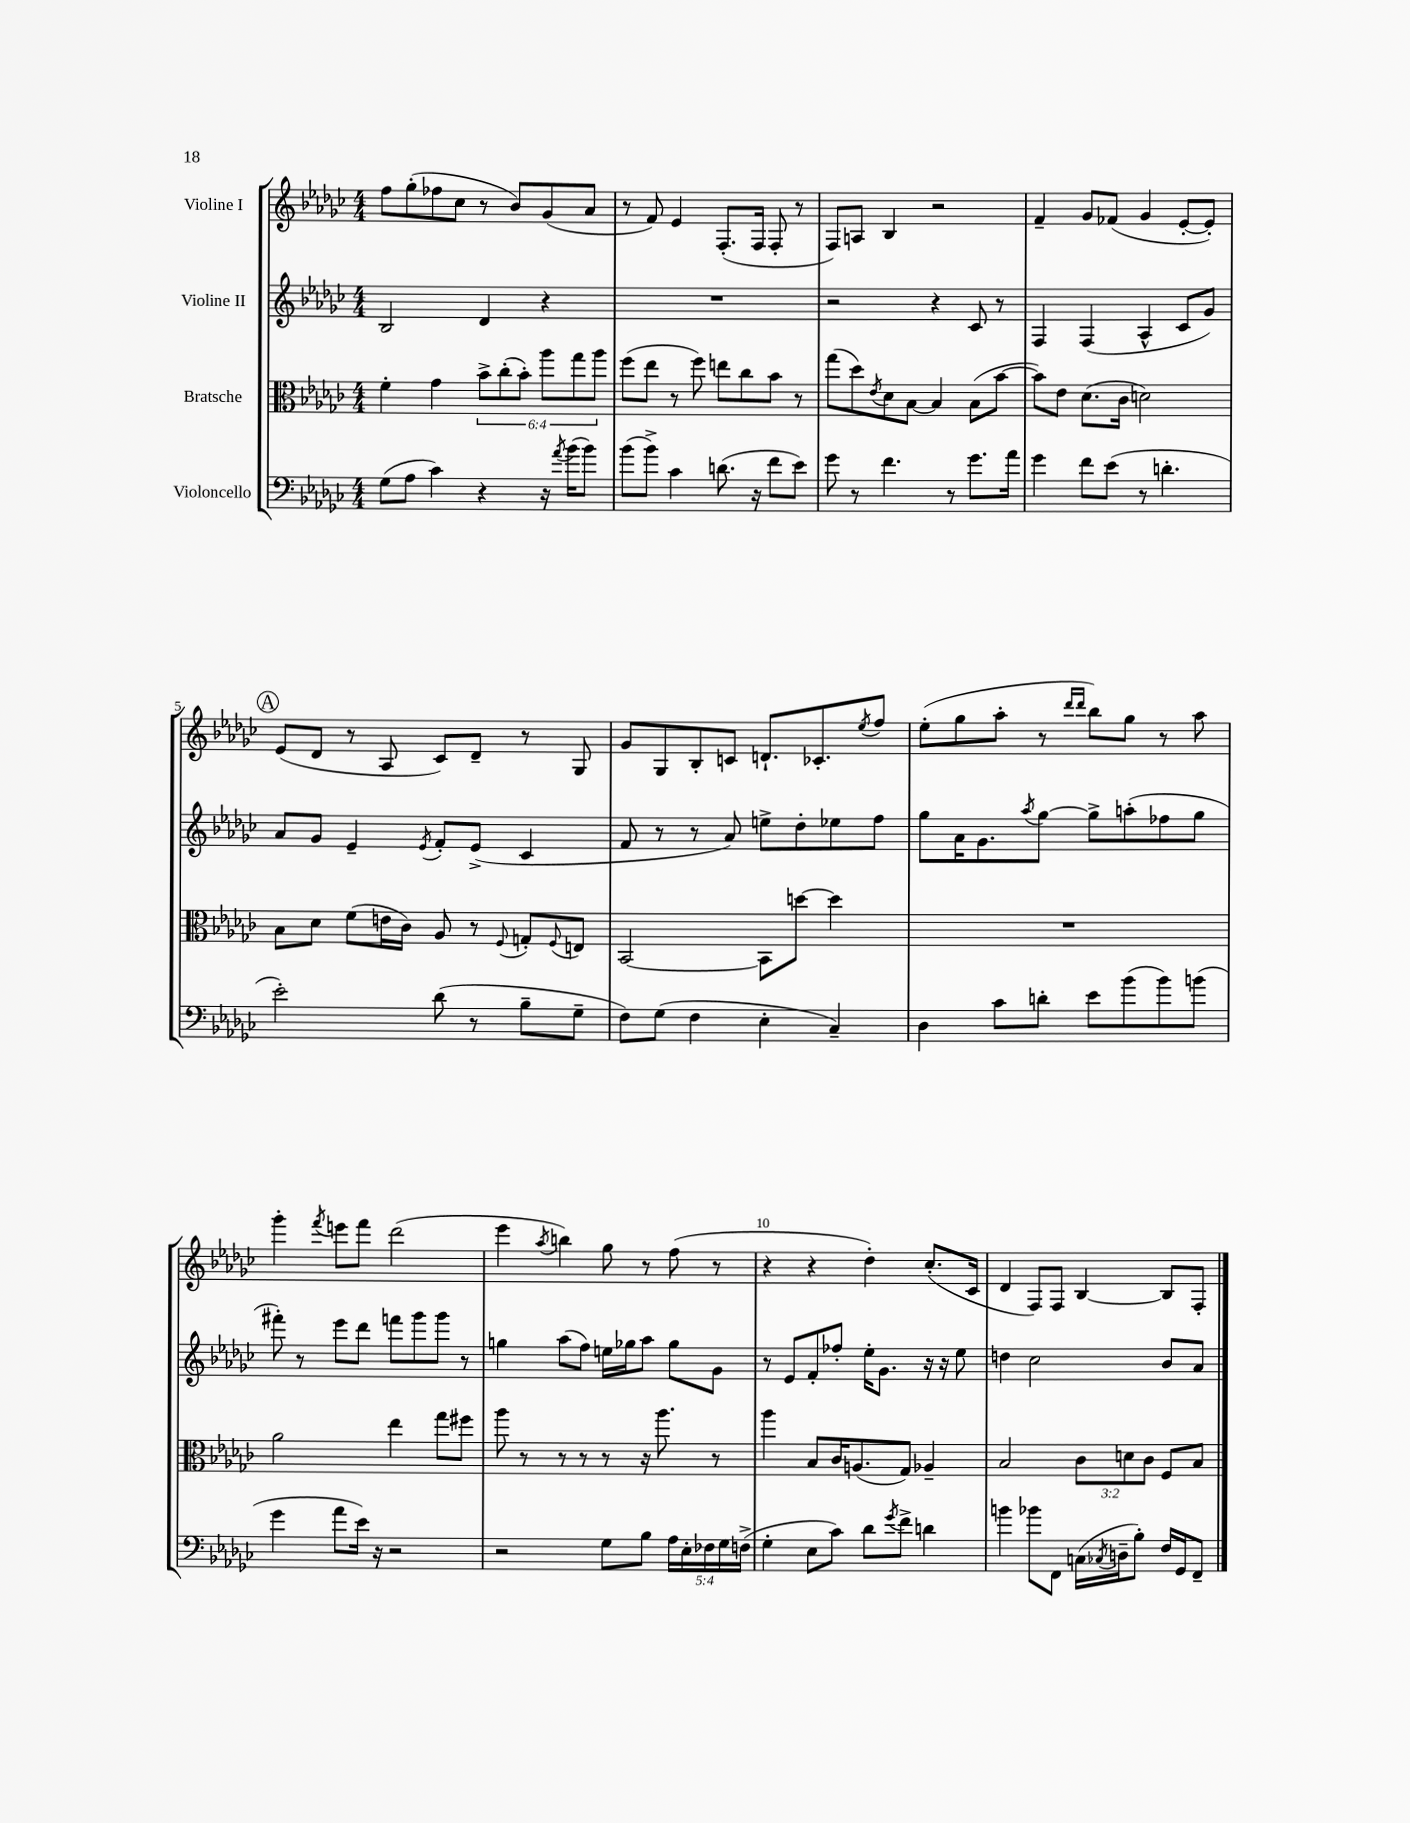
<<
\new StaffGroup <<
\new Staff = "s0" \with { instrumentName = "Violine I" } {
    \clef treble \key ges \major \numericTimeSignature \time 4/4
    f''8 ges''8-.( fes''8 ces''8 r8 bes'8) ges'8( aes'8 |
    r8 f'8) ees'4 f8.-.( f16 f8-. r8 |
    f8) a8 bes4 r2 |
    f'4-- ges'8 fes'8( ges'4 ees'8~-. ees'8-.) |
    \mark \markup { \circle "A" } ees'8( des'8 r8 aes8 ces'8) des'8-- r8 ges8 |
    ges'8 ges8 bes8-. c'8 d'8.-! ces'8.-. \acciaccatura { ees''8 } f''8 |
    ees''8-.( ges''8 aes''8-. r8 \grace { des'''16 des'''16 } bes''8) ges''8 r8 aes''8 |
    ges'''4-. \acciaccatura { f'''8 } e'''8 f'''8 des'''2( |
    ees'''4 \acciaccatura { aes''8 } b''4) ges''8 r8 f''8( r8 |
    r4 r4 des''4-.) ces''8.-.( ces'16 |
    des'4 f8) f8 bes4~ bes8 f8-. \bar "|." |
}
\new Staff = "s1" \with { instrumentName = "Violine II" } {
    \clef treble \key ges \major \numericTimeSignature \time 4/4
    bes2 des'4 r4 |
    R1 |
    r2 r4 ces'8 r8 |
    f4 f4( aes4-^ ces'8 ges'8) |
    \mark \markup { \circle "A" } aes'8 ges'8 ees'4-- \acciaccatura { ees'8 } f'8-. ees'8->( ces'4 |
    f'8 r8 r8 aes'8) e''8-> des''8-. ees''8 f''8 |
    ges''8 aes'16 ges'8. \acciaccatura { aes''8 } ges''8~ ges''8-> a''8-.( fes''8 ges''8 |
    fis'''8-.) r8 ees'''8 des'''8 f'''8 ges'''8 ges'''8 r8 |
    g''4 aes''8( f''8) e''16 ges''16 aes''8 ges''8 ges'8 |
    r8 ees'8 f'8-. fes''8-. ees''16-. ges'8. r16 r16 ees''8 |
    d''4 ces''2 bes'8 aes'8 \bar "|." |
}
\new Staff = "s2" \with { instrumentName = "Bratsche" } {
    \clef alto \key ges \major \numericTimeSignature \time 4/4 \override Staff.TupletNumber.text = #tuplet-number::calc-fraction-text
    f'4-. ges'4 \tuplet 6/4 { bes'8-> ces''8-.( bes'8-.) aes''8 ges''8 aes''8 } |
    f''8( ees''8 r8 f''8) e''8 ces''8 bes'8 r8 |
    ges''8( des''8) \acciaccatura { ees'8 } des'8 bes8~ bes4 bes8( bes'8~ |
    bes'8) ees'8 des'8.( ces'16 d'2) |
    \mark \markup { \circle "A" } bes8 des'8 f'8( e'16 ces'16) aes8 r8 \appoggiatura { f8 } g8-. \appoggiatura { f8 } e8 |
    bes,2~ bes,8 d''8~ d''4 |
    R1 |
    aes'2 ees''4 ges''8 fis''8 |
    aes''8 r8 r8 r8 r8 r16 aes''8. r8 |
    aes''4 bes8 ces'16 a8.( ges8) aes4-- |
    bes2 \tuplet 3/2 { ces'8 d'8 ces'8 } f8 bes8 \bar "|." |
}
\new Staff = "s3" \with { instrumentName = "Violoncello" } {
    \clef bass \key ges \major \numericTimeSignature \time 4/4 \override Staff.TupletNumber.text = #tuplet-number::calc-fraction-text
    ges8( aes8 ces'4) r4 r16 \acciaccatura { aes'8 } bes'16( bes'8) |
    bes'8( bes'8->) ces'4 d'8.( r16 f'8 ees'8) |
    ges'8 r8 f'4. r8 ges'8. aes'16 |
    ges'4 f'8 ees'8( r8 d'4.-. |
    \mark \markup { \circle "A" } ees'2-.) des'8( r8 bes8-- ges8-- |
    f8) ges8( f4 ees4-. ces4--) |
    des4 ces'8 d'8-. ees'8 bes'8( bes'8) b'8( |
    ges'4 aes'8 ees'16) r16 r2 |
    r2 ges8 bes8 \tuplet 5/4 { aes16 ees16-. fes16 ges16 f16->( } |
    ges4-. ees8 ces'8) des'8 \acciaccatura { ges'8 } f'8-> d'4 |
    b'4 bes'8 f,8 c16( \acciaccatura { ces8 } d16-- bes8-.) f16 ges,16 f,8-- \bar "|." |
}
>>
>>
\layout { \context { \Score \override BarNumber.break-visibility = ##(#f #t #t) barNumberVisibility = #(every-nth-bar-number-visible 5) } }
